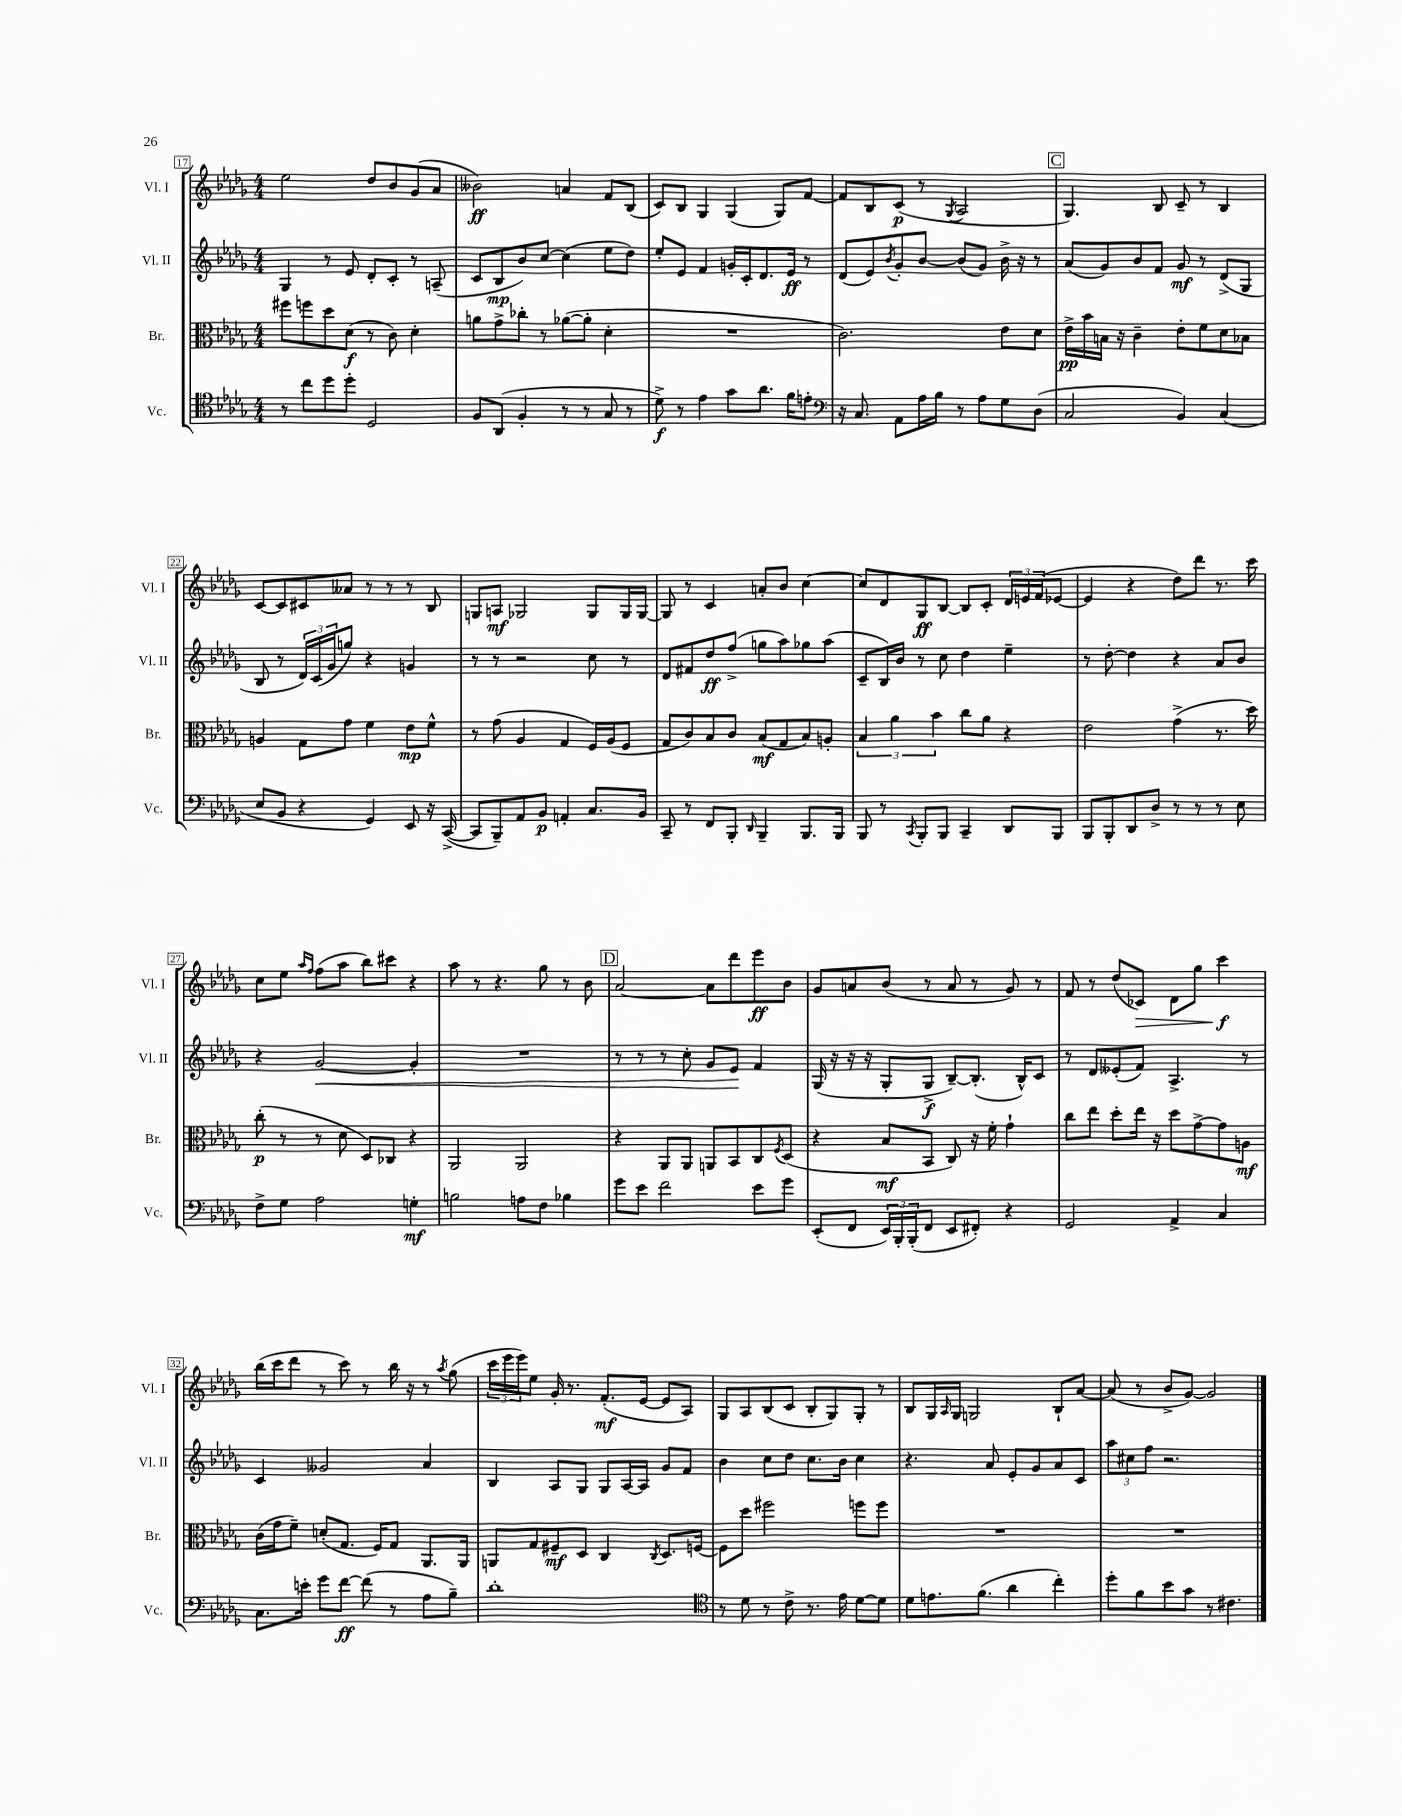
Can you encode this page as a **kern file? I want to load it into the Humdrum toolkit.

**kern	**kern	**kern	**kern
*staff4	*staff3	*staff2	*staff1
*clefC4	*clefC3	*clefG2	*clefG2
*k[b-e-a-d-g-]	*k[b-e-a-d-g-]	*k[b-e-a-d-g-]	*k[b-e-a-d-g-]
*M4/4	*M4/4	*M4/4	*M4/4
8r	8ff#\L	4G-/	2ee-\
8cc\L	8ff\	.	.
8dd-\	8dd-\	8r	.
8dd-'\J	(8d-\J	8e-/	.
2D-/	8r	8d-'/L	8dd-/L
.	8c\)	8c'/J	8b-/
.	4d-'\	8r	(8g-/
.	.	(8A~/	8a-/J
=	=	=	=
8F/L	8a\L	8c/L	2b--\)
(8AA-/J	8g-^\	8B-/	.
4F'/	8cc-'\J	8b-/)	.
.	8r	[8cc/J	.
8r	([8a-\L	(4cc\]	4a/
8r	8a-'\]J	.	.
8G-/	4d-'\	8ee-\L	8f/L
8r	.	8dd-\J)	(8B-/J
=	=	=	=
8d-^\)	1r	8ee-'/L	8c/L)
8r	.	8e-/J	8B-/J
4e-\	.	4f/	4G-/
8g-\L	.	16g'/LL	(4G-/
.	.	16c'/J	.
8.a-\J	.	8.d-/	.
.	.	.	8G-/L)
16f\LK	.	16e-/Jk	.
8e'\J	.	8r	[8f/J
=	=	=	=
*clefF4	*	*	*
16r	2.c\)	(8d-/L	8f/]L
8.C/	.	.	.
.	.	8e-/)	8B-/
.	.	8qb-/	.
8AA-\L	.	8g-'/	(8c/J
16A-\L	.	[8b-/J	8r
16B-\JJ	.	.	.
.	.	.	8qG-/
8r	.	(8b-/]L	2A-/
8A-\L	.	8g-/J)	.
8G-\	8e-\L	16b-^\	.
.	.	16r	.
(8D-\J	8d-\J	8r	.
=	=	=	=
2C/	16e-^\LL	(8a-/L	4.G-/)
.	16b-\	.	.
.	16B\JJ	8g-/)	.
.	16r	.	.
.	4c~\	8b-/	.
.	.	8f/J	8B-/
4BB-/)	8e-'\L	8g-/	8c~/
.	8f\	8r	8r
(4C/	8d-\	(8d-^/L	4B-/
.	8B-\J	8G-/J	.
=	=	=	=
8E-/L	4A/	8B-/	[8c/L
8BB-/J	.	8r	8c/]
4r	8G-\L	24d-/LL)	8c#/
.	.	(24c/	.
.	.	24g-/J	.
.	8g-\J	8gg/J)	8a--/J
4GG-/)	4f\	4r	8r
.	.	.	8r
8EE-/	8e-\L	4g/	8r
16r	8f^^\J	.	8B-/
([16CC^/	.	.	.
=	=	=	=
8CC/]L	8r	8r	8G/L
8BBB-~/)	(8g-\	8r	8A/J
8AA-/	4A-/	2r	2G-/
8BB-/J	.	.	.
4AA'/	4G-/	.	.
8.C/L	16F/LL)	8cc\	8G-/L
.	(16A-/J	.	.
.	8F/J	8r	16G-/L
16BB-/Jk	.	.	[16G-/JJ
=	=	=	=
8CC~/	8G-/L	8d-/L	8G-/]
8r	8c/)	8f#/	8r
8FF/L	8B-/	8dd-/	4c/
8BBB-'/J	8c/J	(8ff^/J	.
16qqDD-/	.	.	.
4BBB-~/	(8B-/L	8gg\L	8a'/L
.	8G-/	8aa-\)	8b-/J
8.BBB-/L	8B-/)	8gg-\	[4cc\
.	8A'/J	(8aa-\J	.
16BBB-/Jk	.	.	.
=	=	=	=
8BBB-/	6B-/	8c~/L	8cc/]L
8r	.	16B-/L)	8d-/
.	6a-\	.	.
.	.	16b-/JJ	.
8qCC/	.	.	.
8BBB-'/L	.	8r	8G-/
.	6b-\	.	.
8BBB-/J	.	8cc\	[8B-/J
4CC~/	8cc\L	4dd-\	8B-/]L
.	8a-\J	.	8c'/J
8DD-/L	4r	4ee-~\	24d-/LL
.	.	.	24e/
.	.	.	(24f/J
8BBB-/J	.	.	[8e-/J
=	=	=	=
8BBB-/L	2e-\	8r	4e-/]
8BBB-'/	.	[8dd-'\	.
8DD-/	.	4dd-\]	4r
8D-^/J	.	.	.
8r	(4g-^\	4r	8dd-\L)
8r	.	.	8ddd-\J
8r	8.r	8a-/L	8.r
8E-\	.	8b-/J	.
.	16dd-\)	.	16ccc\
=	=	=	=
8F^\L	(8cc'\	4r	8cc\L
8G-\J	8r	.	8ee-\J
.	.	.	16qqaa-/LL
.	.	.	16qqff/JJ
2A-\	8r	[2g-/	(8ff\L
.	8d-\	.	8aa-\J
.	8D-/L)	.	8bb-\L)
.	8C-/J	.	8ccc#\J
4G'\	4r	4g-'/]	4r
=	=	=	=
2B\	2AA-/	1r	8aa-\
.	.	.	8r
.	.	.	4.r
8A\L	2AA-/	.	.
8F\J	.	.	8gg-\
4B-\	.	.	8r
.	.	.	8b-\
=	=	=	=
8g-\L	4r	8r	[2a-/
8e-\J	.	8r	.
2f\	8AA-/L	8r	.
.	8AA-/J	8cc'\	.
.	8AA/L	8g-/L	8a-\]L
.	8BB-/	8e-/J	8ddd-\
8e-\L	8C/	4f/	8eee-\
.	8qF/	.	.
8g-\J	(8D-/J	.	8b-\J
=	=	=	=
(8EE-'/L	4r	(16G-/	8g-/L
.	.	16r	.
8FF/J	.	16r	8a/
.	.	16r	.
24EE-/LL)	8B-/L	8G-'/L	(8b-/J
24BBB-'/	.	.	.
(24BBB-'/J	.	.	.
8FF/J	8BB-/J	8G-^/J	8r
8EE-/L	8C/)	[8B-~/L)	8a/
8FF#'/J)	16r	(8.B-'/]J	8r
.	16f'\	.	.
4r	4g-`\	.	8g-/)
.	.	16B-^^/LK)	.
.	.	8c/J	8r
=	=	=	=
2GG-/	8cc\L	8r	8f/
.	8ee-\J	8d-/L	8r
.	8dd-'\L	(8e--'/	(8dd-/L
.	16ee-\Jk	8f/J)	8c-/J)
.	16r	.	.
4AA-^/	8dd-\L	4.A-^/	8d-\L
.	[8g-^\	.	8gg-\J
4C/	8g-\]	.	4ccc\
.	8A\J	8r	.
=	=	=	=
8.C\L	(16c\LL	4c/	(16bb-\LL
.	16g-\J	.	16ccc\J
.	8f~\J)	.	8ddd-\J
16e'\Jk	.	.	.
8g-\L	(8d'/L	2g--/	8r
[8f\J	8.G-/J	.	8ccc\)
(8f\]	.	.	8r
.	16F/LK)	.	.
8r	8G-/J	.	16bb-\
.	.	.	16r
8A-\L	8.AA-/L	4a-/	8r
.	.	.	8qaa-/
8B-~\J)	.	.	(8gg-\
.	16AA-/Jk	.	.
=	=	=	=
1d-'	8AA/L	4B-/	24ccc\LL
.	.	.	24eee-\
.	.	.	24eee-\J)
.	8G-/	.	8ee-\J
.	8F#~/	8A-/L	16g-'/
.	.	.	8.r
.	8D-/J	8G-/J	.
.	4C/	8G-/L	(8.f'/L
.	.	[16A-/L	.
.	.	16A-/]JJ	[16e-/Jk
.	8qC/	.	.
.	8.D-/L	8g-/L	8e-/]L
.	.	8f/J	8A-/J)
.	[16F/Jk	.	.
=	=	=	=
*clefC4	*	*	*
8r	8F\]L	4b-\	8G-/L
8d-\	8dd-\J	.	8A-/
8r	2ff#\	8cc\L	(8B-/
8c^\	.	8dd-\J	8c/J
8.r	.	8.cc\L	8B-'/L
.	.	.	8G-/)
16e-\	.	16b-\Jk	.
[8d-\L	8ff\L	4cc\	8G-'/J
8d-\]J	8ff\J	.	8r
=	=	=	=
8d-\L	1r	4.r	8B-/L
8.e\	.	.	16G-/L
.	.	.	16qqA-/
.	.	.	16G-/JJ
.	.	.	2G/
(8.f\J	.	.	.
.	.	8a-/	.
4a-\	.	8e-'/L	.
.	.	8g-/	.
4cc'\)	.	8a-/	8B-`/L
.	.	8c/J	[8a-/J
=	=	=	=
8dd-'\L	1r	12aa-\L	(8a-/]
.	.	12cc#\	.
8f\	.	.	8r
.	.	12ff\J	.
8b-\	.	2.r	8b-^/L
8g-\J	.	.	[8g-/J)
8r	.	.	2g-/]
4.c#\	.	.	.
==	==	==	==
*-	*-	*-	*-
